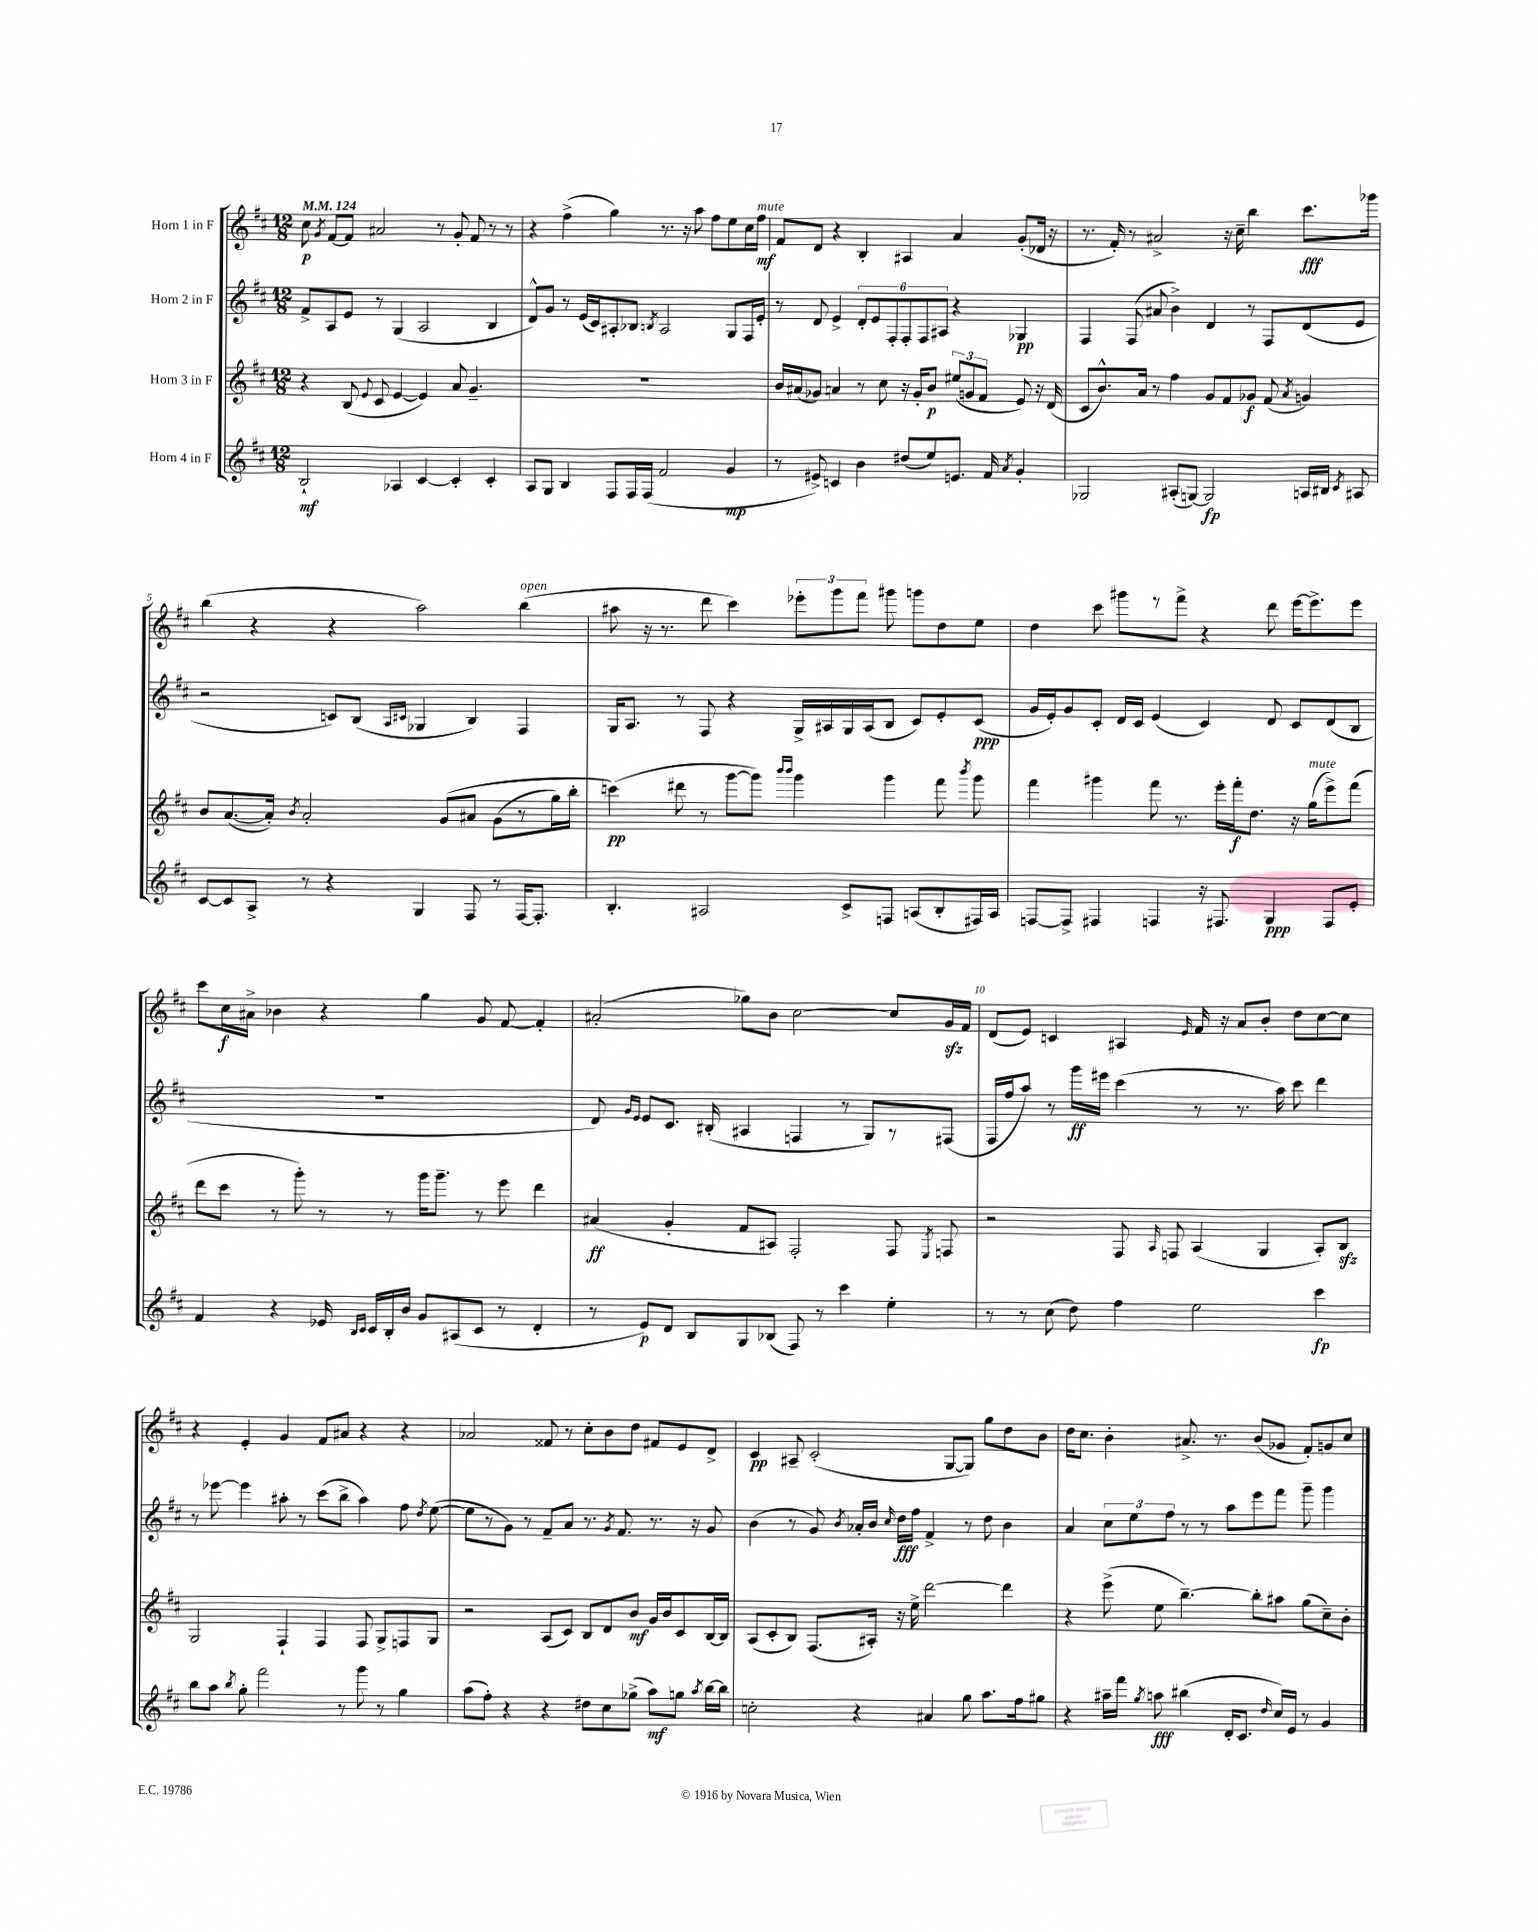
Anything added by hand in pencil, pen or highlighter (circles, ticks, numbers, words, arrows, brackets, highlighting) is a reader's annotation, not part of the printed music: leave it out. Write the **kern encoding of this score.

**kern	**dynam	**kern	**dynam	**kern	**dynam	**kern	**dynam
*part4	*part4	*part3	*part3	*part2	*part2	*part1	*part1
*staff4	*staff4	*staff3	*staff3	*staff2	*staff2	*staff1	*staff1
*I"Horn 4 in F	*	*I"Horn 3 in F	*	*I"Horn 2 in F	*	*I"Horn 1 in F	*
*clefG2	*	*clefG2	*	*clefG2	*	*clefG2	*
*k[f#c#]	*	*k[f#c#]	*	*k[f#c#]	*	*k[f#c#]	*
*M12/8	*	*M12/8	*	*M12/8	*	*M12/8	*
*MM124	*	*MM124	*	*MM124	*	*MM124	*
=1	=1	=1	=1	=1	=1	=1	=1
2B`/	mf	4r	.	8f#^/L	.	8cc#\	p
.	.	.	.	.	.	8qg/	.
.	.	.	.	8A/	.	[8f#/L	.
.	.	(8B/	.	8e/J	.	8f#/J]	.
.	.	8qqe/	.	.	.	.	.
.	.	8c#/	.	8r	.	2a#X/	.
4A-X/	.	[4e/	.	(4G/	.	.	.
[4c#/	.	4e/])	.	2A/	.	.	.
.	.	.	.	.	.	8r	.
4c#'/]	.	8a/	.	.	.	8g'/	.
.	.	4.g~/	.	.	.	8f#/	.
4c#'/	.	.	.	4B/	.	8r	.
.	.	.	.	.	.	8r	.
=2	=2	=2	=2	=2	=2	=2	=2
8A/L	.	1.r	.	8d^^/L)	.	4r	.
8G/J	.	.	.	8g/J	.	.	.
4B/	.	.	.	8r	.	(4ff#^\	.
.	.	.	.	(16e/LL	.	.	.
.	.	.	.	16c#/J)	.	.	.
8F#/L	.	.	.	8A#X'/	.	4gg\)	.
16F#/L	.	.	.	8B-X/J	.	.	.
(16F#/JJ	.	.	.	.	.	.	.
.	.	.	.	8qBn/	.	.	.
2f#/	.	.	.	2A#/	.	8.r	.
.	.	.	.	.	.	16r	.
.	.	.	.	.	.	8aa\	.
.	.	.	.	.	.	8ff#\L	.
4g/	mp	.	.	8G/L	.	8ee\	.
.	.	.	.	16F#/L	.	16cc#\L	.
!	!	!	!	!	!	!LO:TX:a:i:t=mute	!
.	.	.	.	16e'/JJ	.	16ff#\JJ	mf
=3	=3	=3	=3	=3	=3	=3	=3
8r	.	16b/LL	.	8r	.	8f#/L	.
.	.	(16a#X/J	.	.	.	.	.
8e#X^/)	.	8g-X/J)	.	8d/	.	8d/J	.
4cn/	.	4an/	.	4e^/	.	4r	.
4b\	.	8r	.	12d'/L	.	4B'/	.
.	.	.	.	12e/	.	.	.
.	.	8cc#\	.	.	.	.	.
.	.	.	.	12F#'/	.	.	.
(8dd#X/L	.	16r	.	12F#'/	.	4A#X/	.
.	.	16g-'/KL	.	.	.	.	.
.	.	.	.	12F#/	.	.	.
8ee/)	.	8b/J	p	.	.	.	.
.	.	.	.	12A#X/J	.	.	.
8.en/J	.	(12ee#X/L	.	4r	.	4a/	.
.	.	12gn/	.	.	.	.	.
.	.	12f#/J	.	.	.	.	.
16f#/	.	.	.	.	.	.	.
8qa/	.	.	.	.	.	.	.
4g'/	.	8e/)	.	4G-X/	pp	(8g'/L	.
.	.	16r	.	.	.	16d-X/Jk	.
.	.	(16d/	.	.	.	16r	.
=4	=4	=4	=4	=4	=4	=4	=4
2G-X/	.	8c#/L	.	4F#/	.	8.r	.
.	.	8.b^^/)	.	.	.	.	.
.	.	.	.	.	.	16f#'/)	.
.	.	.	.	(8F#/	.	8r	.
.	.	16a/Jk	.	.	.	.	.
.	.	8r	.	8a#X/	.	2a#X^/	.
(8A#X'/L	.	4ff#\	.	4b^\)	.	.	.
[8Gn/J)	.	.	.	.	.	.	.
2G/]	fp	8g/L	.	4d/	.	.	.
.	.	8f#/	.	.	.	16r	.
.	.	.	.	.	.	16cc#~\	.
.	.	8g-X/J	f	8r	.	4bb\	.
.	.	(8f#/	.	8F#/L	.	.	.
.	.	8qa/	.	.	.	.	.
16An/LL	.	4gn/)	.	(8d/	.	8.ccc#\L	fff
16B#X/JJ	.	.	.	.	.	.	.
8qc#/	.	.	.	.	.	.	.
8A#X/	.	.	.	8e/J	.	.	.
.	.	.	.	.	.	16ggg-X\Jk	.
!!LO:LB:g=z
=5	=5	=5	=5	=5	=5	=5	=5
[8c#/L	.	8b/L	.	2r	.	(4bb\	.
8c#/]	.	([8.a/	.	.	.	.	.
8A^/J	.	.	.	.	.	4r	.
.	.	16a'/Jk])	.	.	.	.	.
.	.	8qb/	.	.	.	.	.
8r	.	2a'/	.	.	.	.	.
4r	.	.	.	8cn/L)	.	4r	.
.	.	.	.	(8B/J	.	.	.
.	.	.	.	16qqA/LL	.	.	.
.	.	.	.	16qqc#X/JJ	.	.	.
4G/	.	.	.	4G-X/	.	2aa\)	.
.	.	(8g/L	.	.	.	.	.
8F#/	.	8a#X/J	.	4B/)	.	.	.
8r	.	(8g\L	.	.	.	.	.
!	!	!	!	!	!	!LO:TX:a:i:t=open	!
[16F#/KL	.	8r	.	4F#/	.	(4bb\	.
8.F#'/J]	.	.	.	.	.	.	.
.	.	16gg\L)	.	.	.	.	.
.	.	16bb'\JJ	.	.	.	.	.
=6	=6	=6	=6	=6	=6	=6	=6
4.B'/	.	(4cccn\)	pp	16G/KL	.	8aa#X\	.
.	.	.	.	8.A/J	.	.	.
.	.	.	.	.	.	16r	.
.	.	.	.	.	.	8.r	.
.	.	8ddd#X\	.	8r	.	.	.
2A#X/	.	8r	.	8F#/	.	8ddd\	.
.	.	[8ggg\L	.	4r	.	4ccc#\)	.
.	.	8ggg\J])	.	.	.	.	.
.	.	16qqbbb/LL	.	.	.	.	.
.	.	16qqbbb/JJ	.	.	.	.	.
.	.	4ggg\	.	16G^/LL	.	12eee-X'\L	.
.	.	.	.	16A#X/	.	.	.
.	.	.	.	.	.	12ggg\	.
8c#^/L	.	.	.	16G/	.	.	.
.	.	.	.	.	.	12fff#\J	.
.	.	.	.	(16A#/J	.	.	.
8Fn/J	.	4ggg\	.	8B/J	.	8ggg#X\	.
(8An/L	.	.	.	8c#/L)	.	8gggn\L	.
8B'/	.	8fff#\	.	8e'/	.	8dd\	.
.	.	8qbbb/	.	.	.	.	.
16F#X/L)	.	8ggg\	.	(8c#/J	ppp	8ee\J	.
16A/JJ	.	.	.	.	.	.	.
=7	=7	=7	=7	=7	=7	=7	=7
[8Fn/L	.	4fff#\	.	16g/LL	.	4dd\	.
.	.	.	.	16e'/J)	.	.	.
8F^/J]	.	.	.	8g/	.	.	.
4F#X/	.	4ggg#X\	.	8c#'/J	.	8ccc#\	.
.	.	.	.	16d/LL	.	8ggg#X\L	.
.	.	.	.	16c#/JJ	.	.	.
4Fn/	.	8fff#\	.	(4e/	.	8r	.
.	.	8.r	.	.	.	8fff#^\J	.
16r	.	.	.	4c#/)	.	4r	.
8.F#X/	.	16eee'\LL	.	.	.	.	.
.	.	16fff#'\J	f	.	.	.	.
.	.	8.dd\J	.	.	.	.	.
4G/	ppp	.	.	8d/	.	8ddd\	.
.	.	16r	.	8c#/L	.	[16eee\KL	.
!	!	!LO:TX:a:i:t=mute	!	!	!	!	!
.	.	(16gg\KL	.	.	.	8.eee^\]	.
8F#/L	.	8eee^\)	.	(8d/	.	.	.
8e'/J	.	(8fff#\J	.	8B/J	.	8eee\J	.
!!LO:LB:g=z
=8	=8	=8	=8	=8	=8	=8	=8
4f#/	.	8ddd\L	.	1.r	.	8ccc#\L	.
.	.	8ccc#\J	.	.	.	16cc#\L	f
.	.	.	.	.	.	16a#X^\JJ	.
4r	.	8r	.	.	.	4b-X\	.
.	.	8ggg'\)	.	.	.	.	.
16e-X/	.	8r	.	.	.	4r	.
16qqB/LL	.	.	.	.	.	.	.
16qqc#/JJ	.	.	.	.	.	.	.
16c#/LL	.	.	.	.	.	.	.
16B'/	.	8r	.	.	.	.	.
16b/JJ	.	.	.	.	.	.	.
8g/L	.	16ggg\KL	.	.	.	4gg\	.
.	.	8.ggg~\J	.	.	.	.	.
(8A#X/	.	.	.	.	.	.	.
8c#/J	.	8r	.	.	.	8g/	.
8r	.	8eee\	.	.	.	[8f#/	.
4d'/	.	4ddd\	.	.	.	4f#'/]	.
=9	=9	=9	=9	=9	=9	=9	=9
8r	.	(4a#X/	ff	8d/)	.	(2a#X'/	.
.	.	.	.	16qqg/LL	.	.	.
.	.	.	.	16qqe/JJ	.	.	.
8e/L)	p	.	.	8e/L	.	.	.
8d/J	.	4g'/	.	8.c#/J	.	.	.
8B/L	.	.	.	.	.	.	.
.	.	.	.	(16B#X'/	.	.	.
8G/	.	8f#/L	.	4A#X/	.	8gg-X\L)	.
(8B-X/J	.	8A#X/J)	.	.	.	8b\J	.
8F#/)	.	2F#'/	.	4Fn/	.	[2cc#\	.
8r	.	.	.	.	.	.	.
4ccc#\	.	.	.	8r	.	.	.
.	.	.	.	8G/L)	.	.	.
4ee'\	.	8F#/	.	8r	.	8cc#/L]	.
.	.	8qE/	.	.	.	.	.
.	.	8Fn/	.	(8F#X/J	.	16gzz/L	.
.	.	.	.	.	.	16f#/JJ	.
=10	=10	=10	=10	=10	=10	=10	=10
8r	.	2r	.	16F#/LL	.	(8d/L	.
.	.	.	.	16ff#/J	.	.	.
8r	.	.	.	8aa/J)	.	8e/J)	.
(8cc#\	.	.	.	8r	.	4cn/	.
8dd\)	.	.	.	16ggg\LL	ff	.	.
.	.	.	.	16eee#X\JJ	.	.	.
4ff#\	.	8F#/	.	(4ccc#\	.	4A#X/	.
.	.	16qqA/	.	.	.	.	.
.	.	8Fn/	.	.	.	.	.
.	.	.	.	.	.	16qqe/	.
2ee\	.	(4A/	.	8r	.	16f#/	.
.	.	.	.	.	.	16r	.
.	.	.	.	8.r	.	8a/L	.
.	.	4G/	.	.	.	8b'/J	.
.	.	.	.	16aa\)	.	.	.
.	.	.	.	8ccc#\	.	8dd\L	.
4ccc#\	fp	8A'/L)	.	4ddd\	.	[8cc#\	.
.	.	8Bzz/J	.	.	.	8cc#\J]	.
!!LO:LB:g=z
=11	=11	=11	=11	=11	=11	=11	=11
8bb\L	.	2G/	.	8r	.	4r	.
8aa\J	.	.	.	[8eee-X\	.	.	.
8qbb/	.	.	.	.	.	.	.
8gg'\	.	.	.	4eee-\]	.	4e'/	.
2fff#\	.	.	.	.	.	.	.
.	.	4F#`/	.	8aa#X'\	.	4g/	.
.	.	.	.	8r	.	.	.
.	.	4F#/	.	(8ccc#\L	.	8f#/L	.
8r	.	.	.	8bb^\J	.	8a#X/J	.
8ggg\	.	8F#/	.	4aa#\)	.	4r	.
8r	.	8G^/L	.	.	.	.	.
4gg\	.	8Fn/	.	8ff#\	.	4r	.
.	.	.	.	8qdd/	.	.	.
.	.	8G/J	.	([8ee\	.	.	.
=12	=12	=12	=12	=12	=12	=12	=12
(8aa\L	.	2r	.	8ee\L]	.	2a-X/	.
8ff#'\J)	.	.	.	8r	.	.	.
4r	.	.	.	8g\J)	.	.	.
.	.	.	.	8r	.	.	.
4r	.	(8A/L	.	8f#~/L	.	8f##X/	.
.	.	8c#/J)	.	8a/J	.	8r	.
8dd#X\L	.	8B/L	.	8.r	.	8cc#'\L	.
8cc#\	.	8d/	.	.	.	8b\	.
.	.	.	.	8qg/	.	.	.
.	.	.	.	8.f#/	.	.	.
(8gg-X^\J	.	8b/J	mf	.	.	8dd\J	.
8aa\L)	mf	16g/LL	.	8.r	.	8f#X/L	.
.	.	16b/J	.	.	.	.	.
8ggn\J	.	8c#/	.	.	.	8e/	.
.	.	.	.	16r	.	.	.
8qaa/	.	.	.	.	.	.	.
[16bb\LL	.	[16B/L	.	8g/	.	8d^/J	.
16bb\JJ]	.	16B/JJ]	.	.	.	.	.
=13	=13	=13	=13	=13	=13	=13	=13
2ccn'\	.	(8A/L	.	(4b\	.	4c#/	pp
.	.	8c#'/	.	.	.	.	.
.	.	8B/J)	.	8r	.	8A#X~/	.
.	.	(8.F#/L	.	8g/)	.	(2c#'/	.
.	.	.	.	8qb/	.	.	.
4r	.	.	.	16a-X'/LL	.	.	.
.	.	16A#X'/Jk)	.	16b/JJ	.	.	.
.	.	.	.	16qqcc#/	.	.	.
.	.	16r	.	16dd\LL	fff	.	.
.	.	16ee^\	.	16ff#\JJ	.	.	.
4a#X/	.	[2ddd\	.	4f#^/	.	.	.
.	.	.	.	.	.	[8G/L	.
8gg\	.	.	.	8r	.	8G/J])	.
8.aa\L	.	.	.	8dd\	.	8gg\L	.
.	.	4ddd\]	.	4b\	.	8dd\	.
16ff#\k	.	.	.	.	.	.	.
8gg#X\J	.	.	.	.	.	8b\J	.
=14	=14	=14	=14	=14	=14	=14	=14
4r	.	4r	.	4a/	.	16dd\KL	.
.	.	.	.	.	.	8.cc#\J	.
16aa#X~\LL	.	(8eee^\	.	12cc#\L	.	4b'\	.
16fff#\JJ	.	.	.	.	.	.	.
.	.	.	.	12ee\	.	.	.
8qgg/	.	.	.	.	.	.	.
8aan\	fff	8ee\	.	.	.	.	.
.	.	.	.	12ff#\J	.	.	.
(4bb#X\	.	[4.bb~\)	.	8r	.	8.a#X^/	.
.	.	.	.	8r	.	.	.
.	.	.	.	.	.	8.r	.
16d'/KL	.	.	.	8aa\L	.	.	.
8.c#/J	.	.	.	.	.	.	.
.	.	8bb'\L]	.	8eee\	.	(8b/L	.
16qqdd/	.	.	.	.	.	.	.
16cc#/LL)	.	8aa#X\J	.	8fff#\J	.	8g-X/J	.
16e/JJ	.	.	.	.	.	.	.
8r	.	(8gg\L	.	8ggg~\	.	8f#'/L)	.
4g/	.	8cc#~\)	.	4ggg\	.	8gn/	.
.	.	8b'\J	.	.	.	8cc#/J	.
==	==	==	==	==	==	==	==
*-	*-	*-	*-	*-	*-	*-	*-
